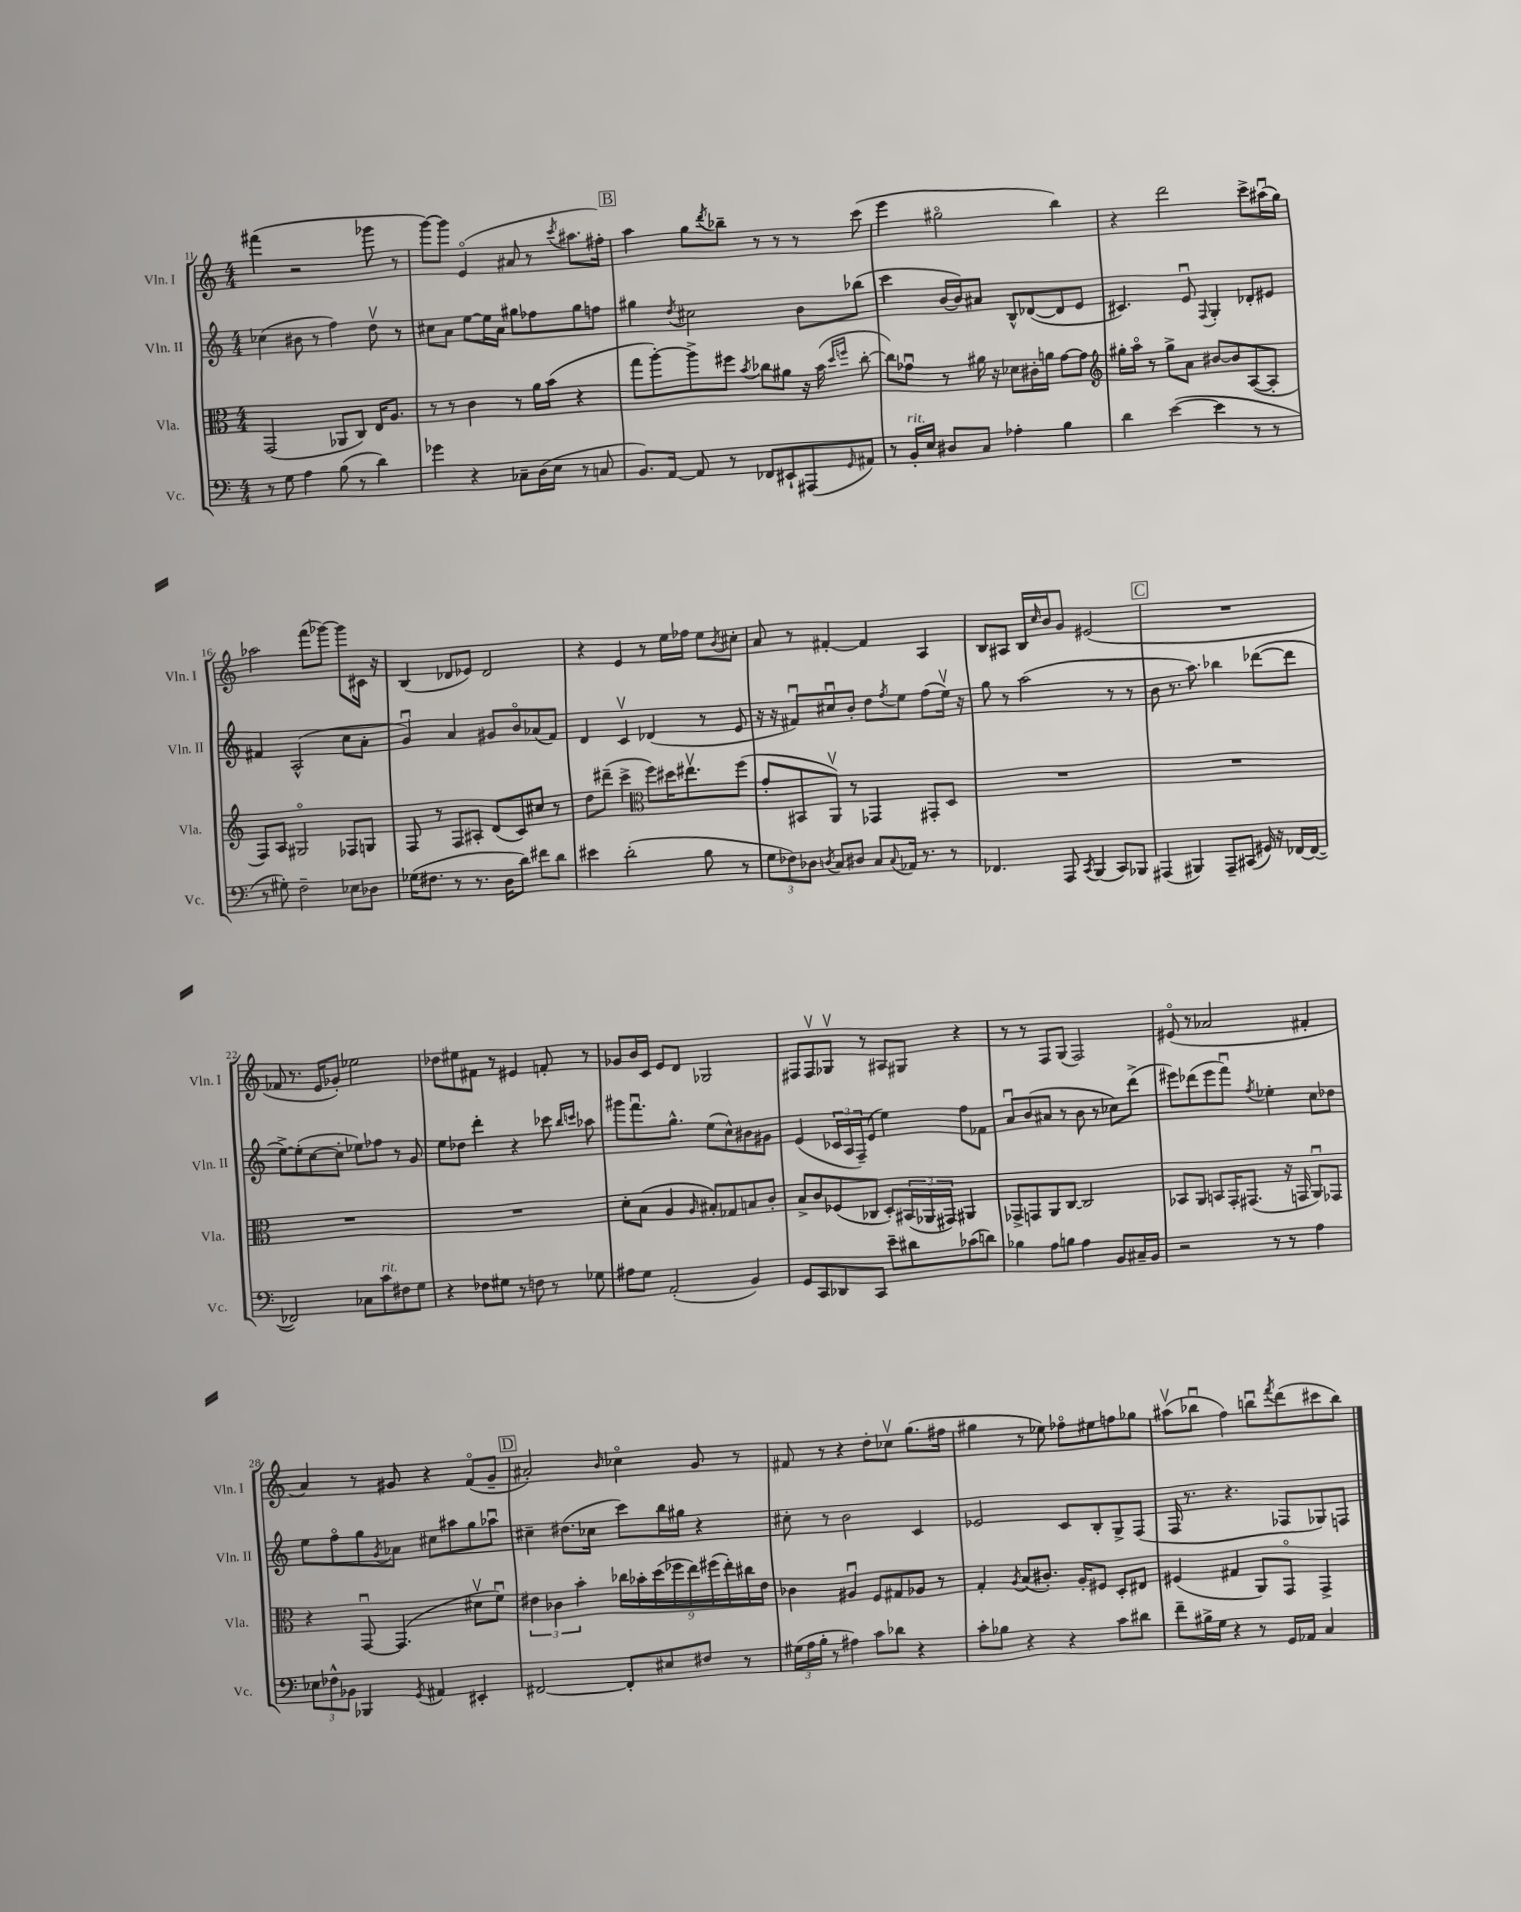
<<
\new StaffGroup <<
\new Staff = "s0" \with { instrumentName = "Vln. I" shortInstrumentName = "Vln. I" } {
    \clef treble \key c \major \numericTimeSignature \time 4/4
    fis'''4( r2 ges'''8 r8 |
    g'''8~) g'''8 e'4\flageolet( ais'8 r8 \acciaccatura { c'''8 } ais''8. fis''16-.) |
    \mark \markup { \box "B" } a''4 g''8 \acciaccatura { d'''8 } bes''8-- r8 r8 r8 c'''8( |
    e'''4 gis''2\flageolet b''4) |
    r4 d'''2 c'''8-> ais''16\downbow( g''16) |
    aes''2 f'''8( ges'''8~) ges'''8 cis'16 r16 |
    b4( des'8 ees'8) des'2 |
    r4 e'4 r8 e''16 fes''16 e''8 \acciaccatura { b'8 } cis''8-. |
    a'8 r8 fis'4~-. fis'4 a4 |
    b8 ais8 b16 \grace { c''16 } b'16 g'8 eis'2( |
    \mark \markup { \box "C" } R1 |
    fes'8 r8. e'16 ges'8-.) ees''2 |
    des''8 eis''8 fis'8 r8 eis'4 f'8-. r8 |
    ges'8 b'16 c'16 e'8 d'8 ges2 |
    fis8 fis8\upbow ges8\upbow r8 ais8 gis8 r4 |
    r8 r8 f8 g8( f2) |
    eis'8\flageolet( r8 aes'2 fis'4-. |
    a'4) r8 gis'8 r4 f'8\flageolet( gis'8-- |
    \mark \markup { \box "D" } ais'2-.) \grace { b'16 } ces''4\flageolet g'8 r8 |
    fis'8 r8 r4 d''8-. ces''8\upbow g''8.( fis''16 |
    gis''4 r8 ees''8) fes''8\flageolet eis''8 f''8 ges''8 |
    ais''8\upbow( bes''8\downbow f''4) b''8\downbow \acciaccatura { f'''8 } d'''8( cis'''8 b''8) \bar "|." |
}
\new Staff = "s1" \with { instrumentName = "Vln. II" shortInstrumentName = "Vln. II" } {
    \clef treble \key c \major \numericTimeSignature \time 4/4
    ces''4( bis'8 r8 f''4) d''8\upbow r8 |
    cis''8 a'8 e''8~ e''16 a'16 gis''8 fes''8 gis''8 f''8 |
    \mark \markup { \box "B" } gis''4 \acciaccatura { d''8 } cis''2 b'8 bes''8( |
    c'''4 b'16~ b'16) ais'8 b8-^ des'8~( des'8 e'8 |
    cis'4.) e'8\downbow \appoggiatura { f8 } g4-. des'8-. eis'8 |
    fis'4 a2-^( c''8 a'8-. |
    g'4\downbow) a'4 gis'8 b'8\flageolet aes'8( f'8) |
    d'4 c'4\upbow des'4( r8 e'8 |
    r16 r16 fis'8\downbow) cis''8\downbow b'8-. d''8 \acciaccatura { f''8 } e''8 f''8( e''16\upbow) r16 |
    g''8 r8 a''2( r8 r8 |
    \mark \markup { \box "C" } b'8 r8. a''8.) bes''4 des'''8~( des'''8 |
    e''8~->) e''8-.( c''8~ c''8-. ees''8) fes''8 r8 g'8 |
    e''8 des''8 d'''4-. r4 ces'''8 \grace { b''16 c'''16 } aes''8 |
    gis'''8 f'''8.\downbow g''8.-^ e''8( c''8-^) bis'8 gis'8 |
    e'4( \tuplet 3/2 { ces'16 a16 f16--) } e'8( e''4) f''8 fes'8 |
    a'8\downbow b'8( ais'8 r8 b'8 r8 ces''8) d'''8->( |
    eis'''8) des'''8( eis'''8 f'''8\downbow) \acciaccatura { f''8 } ees''4-. c''8 des''8 |
    e''8 f''8\flageolet g''8 \acciaccatura { g'8 } aes'8 cis''8 ais''8 g''8 aes''8\downbow |
    \mark \markup { \box "D" } cis''4-- dis''8.( ces''16 c'''8) b''16 gis''16 r4 |
    cis''8-. r8 b'2 c'4 |
    ees'2 c'8 b8-. g8-> f8( |
    f16 r8. r4. fes8 ges8) f8 \bar "|." |
}
\new Staff = "s2" \with { instrumentName = "Vla." shortInstrumentName = "Vla." } {
    \clef alto \key c \major \numericTimeSignature \time 4/4
    g,2( aes,8 c8) e16 a8. |
    r8 r8 c'4 r8 a'16 b'16( r4 |
    \mark \markup { \box "B" } g''8 a''8~-.) a''8-> fis''8 \acciaccatura { b'8 } ces''8 ais'8 r16 b'16( \grace { d''16 f''16 } ces''8~-. |
    ces''8) ges'8\downbow r8 ais'16 r16 des'8 cis'16-. a'16 ges'8~ ges'8 |
    \clef treble gis''16-. a''16\flageolet r8 gis''8-> a'8 bis'8~ bis'8 a8~( a8-. |
    f8) a8 gis2\flageolet fes8 g8 |
    f8 r8 f8 ais8-. d'8( c'8) cis''8 r8 |
    d''8 dis'''8--( c'''4-> \clef alto f''8) dis''16 eis''8.\upbow f''8( |
    g'8-. bis,8 a,8\upbow) r8 ges,4 gis,8-. d8 |
    R1 |
    \mark \markup { \box "C" } R1 |
    R1 |
    R1 |
    d'8-. b8( a4 \grace { a16 } bis8-.) ges8 b8 c'8-. |
    b8-> c'8 fes8( ces8 d8-.) \tuplet 3/2 { bis,16( aes,16 gis,16) } ais,4 |
    ges,8-> g,8 a,8 c8~ c2 |
    bes,8 a,8 b,8 g,16-. gis,8.( r16 g,16 a,8\downbow) ges,8 |
    r4 g,8~\downbow g,4.( dis'8\upbow f'8\downbow) |
    \mark \markup { \box "D" } \tuplet 3/2 { eis'4 ces'4 b'4-. } \tuplet 9/8 { ces''16 bes'16-. d''16( fes''16 e''16) fis''16( e''16-.) cis''16 eis'16 } |
    ces'4 ais4\downbow f8 gis8 aes8 r8 |
    g4-. \acciaccatura { a8 } b8( cis'8.-.) a16-. fis8 d8-. eis8 |
    fis4( gis4 a,8) g,8\flageolet g,4-> \bar "|." |
}
\new Staff = "s3" \with { instrumentName = "Vc." shortInstrumentName = "Vc." } {
    \clef bass \key c \major \numericTimeSignature \time 4/4
    r8 g8 a4 b8( r8 d'4) |
    ges'4 r4 ces8-- d16( e16 r8 c8 |
    \mark \markup { \box "B" } b,8.) a,16~ a,8 r8 fes,8 eis,8-! ais,,8( \grace { g,16 } ais,8) |
    r8 b,16-.^\markup { \italic "rit." } e16 dis8 c8 aes4-. b4 |
    d'4 e'4~( e'4 r8 r8 |
    r8 gis8-.) f2-- ees8 des8 |
    ges16( fis8. r8 r8. d16 d'8) fis'8 d'8 |
    eis'4 d'2-.( b8 r8 |
    \tuplet 3/2 { g8 fes8) des8 } \acciaccatura { d8 } c8 dis8 c8 \appoggiatura { c8 } aes,16 r8. r8 |
    fes,4. a,,8 \acciaccatura { c,8 } b,,4( c,8) bes,,8 |
    \mark \markup { \box "C" } ais,,4( bis,,4) ais,,8-- cis,8( gis,16) r16 fes,16~ fes,16~( |
    fes,2) ces8 c'8^\markup { \italic "rit." } fis8 g8 |
    r4 fes8 gis8 r8 f8 r8 ges8 |
    ais8 g8 a,2-.( b,4) |
    g,8 c,8 des,8 c,8 e'8-- dis'8 ces'8( d'8) |
    bes4 a8 b8 a4 b,8 cis16-- b,16 |
    r2 r8 r8 a4 |
    \tuplet 3/2 { ees8 fes8-^ bes,8 } bes,,4 \acciaccatura { g,8 } ais,4 eis,4-. |
    \mark \markup { \box "D" } fis,2~ fis,8-. eis8 fis8 r8 |
    \tuplet 3/2 { gis16( a16 b16-. } r8 ais4) c'8 des'8 r4 |
    c'8-. bes8 r4 r4 c'8 dis'8 |
    f'8-- bis16-> g16 r4 r8 g,16 aes,16 c4 \bar "|." |
}
>>
>>
\layout { \context { \Score currentBarNumber = #11 } }
